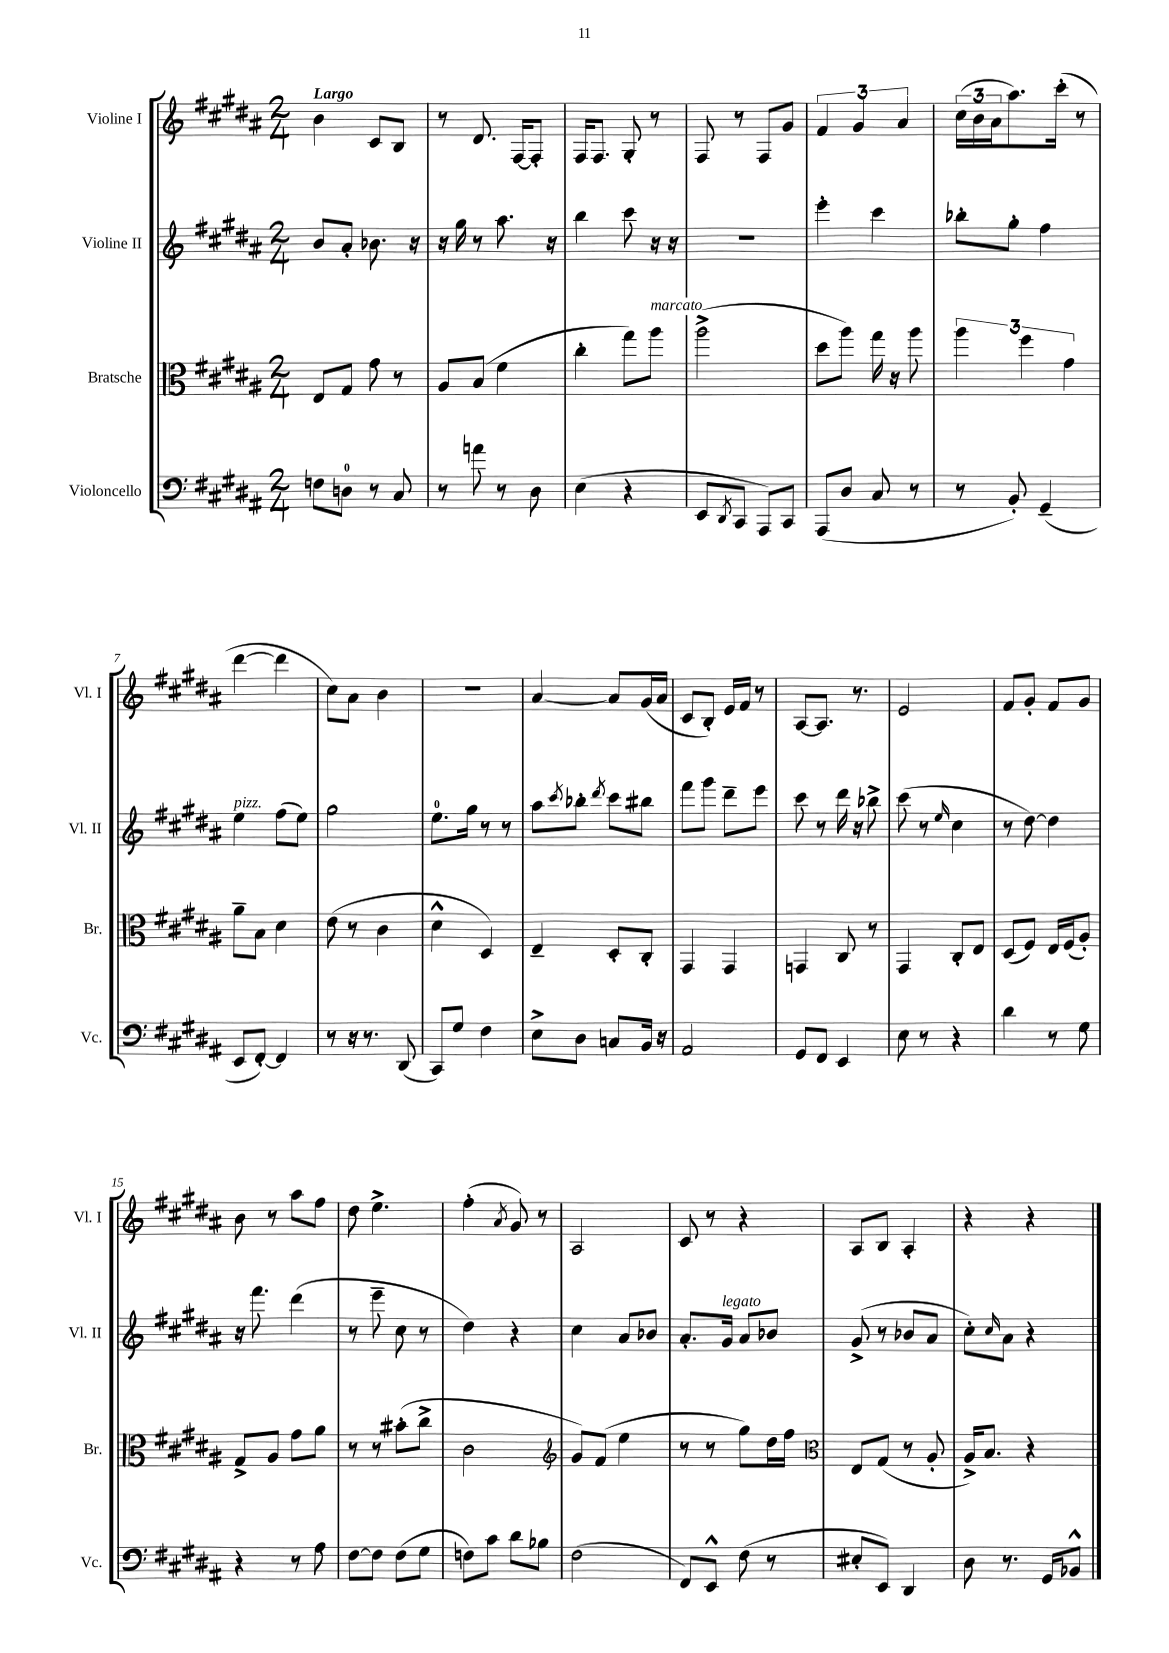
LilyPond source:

<<
\new StaffGroup <<
\new Staff = "s0" \with { instrumentName = "Violine I" shortInstrumentName = "Vl. I" } {
    \clef treble \key b \major \numericTimeSignature \time 2/4 \tempo "Largo"
    b'4 cis'8 b8 |
    r8 dis'8. fis16~ fis8-. |
    fis16 fis8. gis8-. r8 |
    fis8 r8 fis8 gis'8 |
    \tuplet 3/2 { fis'4 gis'4 ais'4 } |
    \tuplet 3/2 { cis''16( b'16 ais'16 } ais''8.) cis'''16-.( r8 |
    dis'''4~ dis'''4 |
    cis''8) ais'8 b'4 |
    r2 |
    ais'4~ ais'8 gis'16( ais'16 |
    cis'8 b8-.) e'16 fis'16 r8 |
    ais8~ ais8. r8. |
    e'2 |
    fis'8 gis'8-. fis'8 gis'8 |
    b'8 r8 ais''8 fis''8 |
    dis''8 e''4.-> |
    fis''4-.( \acciaccatura { ais'8 } gis'8) r8 |
    ais2 |
    cis'8 r8 r4 |
    ais8 b8 ais4-. |
    r4 r4 \bar "|." |
}
\new Staff = "s1" \with { instrumentName = "Violine II" shortInstrumentName = "Vl. II" } {
    \clef treble \key b \major \numericTimeSignature \time 2/4
    b'8 ais'8-. bes'8. r16 |
    r16 gis''16 r8 ais''8. r16 |
    b''4 cis'''8 r16 r16 |
    r2 |
    e'''4-. cis'''4 |
    bes''8-. gis''8-. fis''4 |
    e''4^\markup { \italic "pizz." } fis''8( e''8) |
    gis''2 |
    e''8.-0 gis''16 r8 r8 |
    ais''8 \acciaccatura { cis'''8 } bes''8-. \acciaccatura { dis'''8 } cis'''8 bis''8 |
    fis'''8 gis'''8 dis'''8-- e'''8 |
    cis'''8 r8 dis'''16 r16 bes''8-> |
    cis'''8( r8 \grace { e''16 } cis''4 |
    r8 dis''8~) dis''4 |
    r16 fis'''8. dis'''4( |
    r8 e'''8-- cis''8 r8 |
    dis''4) r4 |
    cis''4 ais'8 bes'8 |
    ais'8.-. gis'16^\markup { \italic "legato" } ais'8 bes'8 |
    gis'8->( r8 bes'8 ais'8 |
    cis''8-.) \grace { cis''16 } ais'8 r4 \bar "|." |
}
\new Staff = "s2" \with { instrumentName = "Bratsche" shortInstrumentName = "Br." } {
    \clef alto \key b \major \numericTimeSignature \time 2/4
    e8 gis8 gis'8 r8 |
    ais8 b8( fis'4 |
    cis''4-. gis''8) ais''8^\markup { \italic "marcato" } |
    ais''2->( |
    dis''8 ais''8) gis''16 r16 ais''8 |
    \tuplet 3/2 { ais''4 fis''4 gis'4 } |
    ais'8-- b8 dis'4 |
    e'8( r8 cis'4 |
    dis'4-^ dis4) |
    e4-- dis8-. cis8-. |
    gis,4 gis,4 |
    g,4 cis8 r8 |
    gis,4 cis8-. e8 |
    dis8( fis8) e16 fis16( ais8-.) |
    gis8-> ais8 gis'8 ais'8 |
    r8 r8 bis'8-.( cis''8-> |
    cis'2 |
    \clef treble gis'8) fis'8( e''4 |
    r8 r8 gis''8) dis''16 fis''16 |
    \clef alto e8 gis8( r8 ais8-. |
    ais16->) b8. r4 \bar "|." |
}
\new Staff = "s3" \with { instrumentName = "Violoncello" shortInstrumentName = "Vc." } {
    \clef bass \key b \major \numericTimeSignature \time 2/4
    f8 d8-0 r8 cis8 |
    r8 a'8 r8 dis8 |
    e4( r4 |
    e,8 \acciaccatura { dis,8 } cis,8 ais,,8) cis,8 |
    ais,,8( dis8 cis8 r8 |
    r8 b,8-.) gis,4--( |
    e,8 fis,8~-.) fis,4 |
    r8 r16 r8. dis,8( |
    cis,8) gis8 fis4 |
    e8-> dis8 c8 b,16 r16 |
    ais,2 |
    gis,8 fis,8 e,4 |
    e8 r8 r4 |
    dis'4 r8 gis8 |
    r4 r8 ais8 |
    fis8~ fis8 fis8( gis8 |
    f8) cis'8 dis'8 bes8 |
    fis2( |
    fis,8) e,8-^ fis8( r8 |
    eis8-. e,8) dis,4 |
    dis8 r8. gis,16 bes,8-^ \bar "|." |
}
>>
>>
